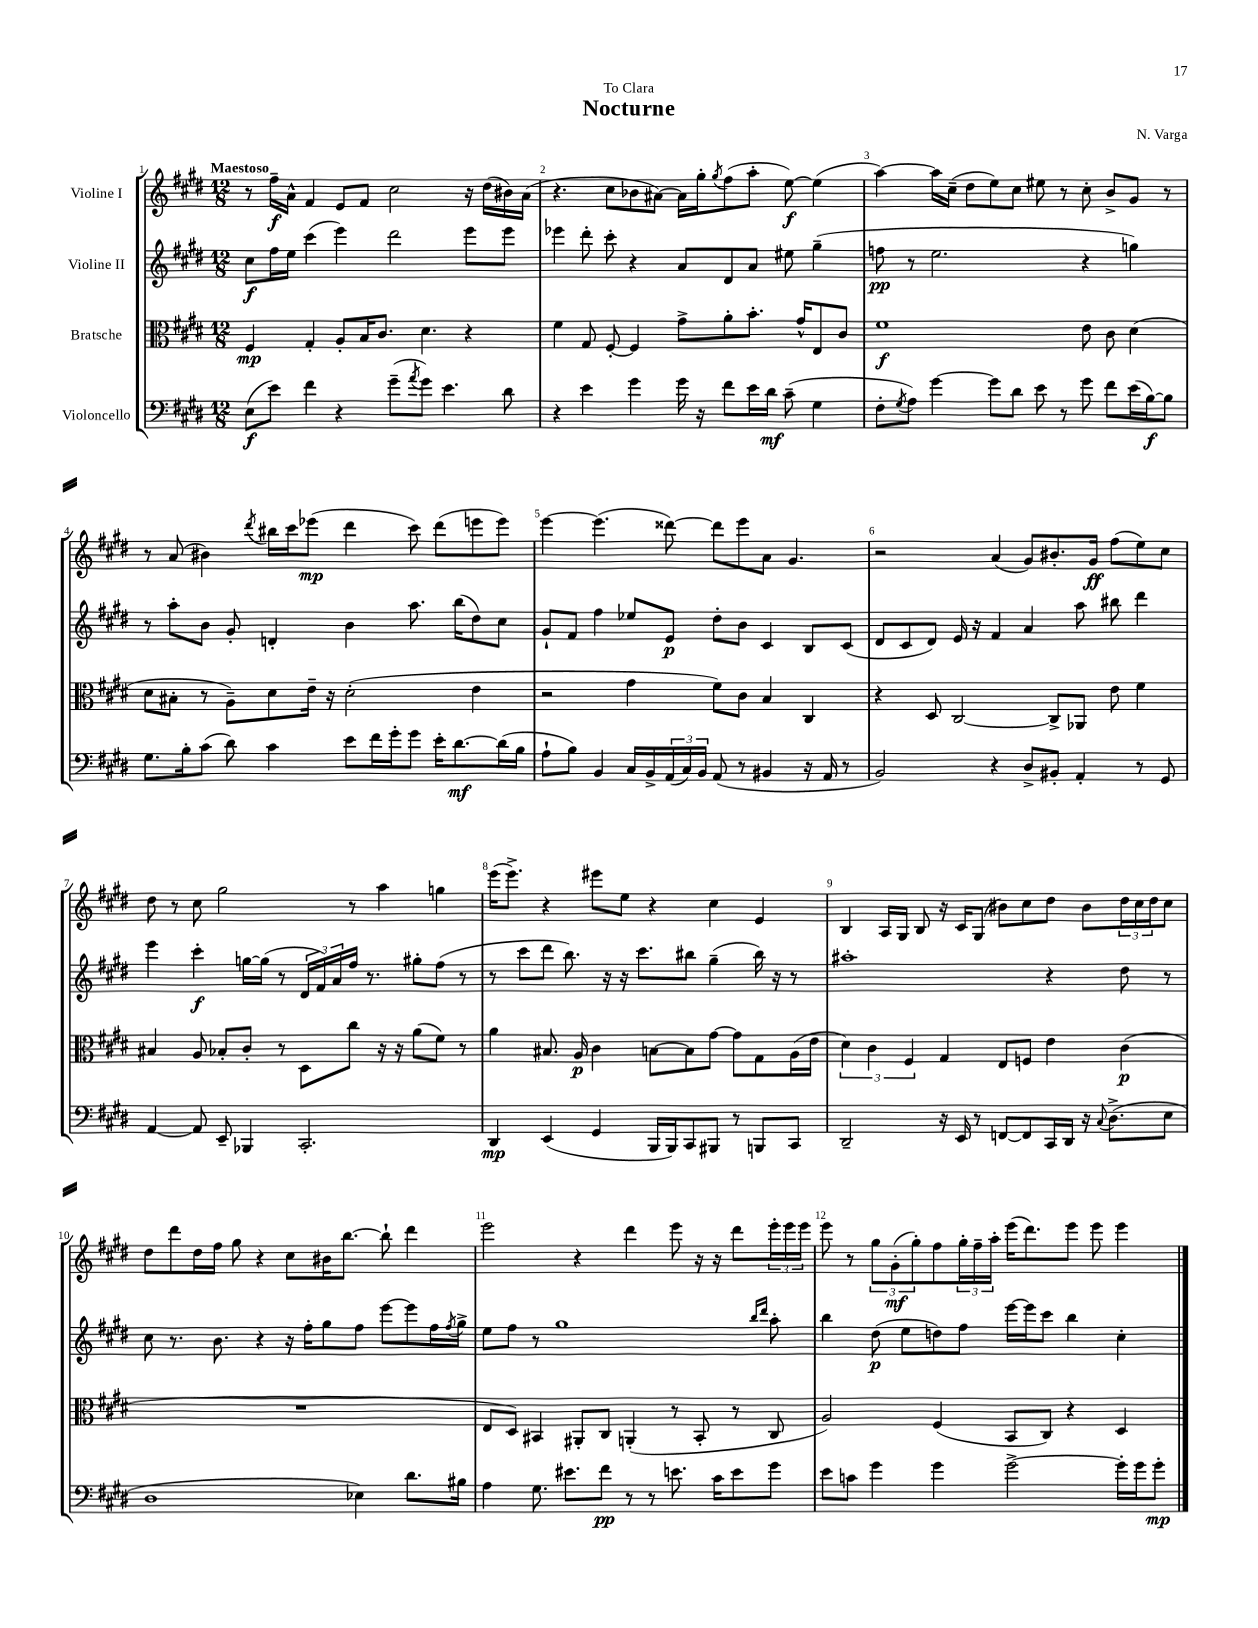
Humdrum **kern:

**kern	**kern	**kern	**kern
*staff4	*staff3	*staff2	*staff1
*clefF4	*clefC3	*clefG2	*clefG2
*k[f#c#g#d#]	*k[f#c#g#d#]	*k[f#c#g#d#]	*k[f#c#g#d#]
*M12/8	*M12/8	*M12/8	*M12/8
(8E	4F#	8cc#	8r
8e)	.	16ff#	16ff#~
.	.	16ee	16a^^
4f#	4G#'	(4ccc#	4f#
4r	8A'	4eee)	8e
.	16B	.	8f#
.	8.c#	.	.
(8g#~	.	2ddd#	2cc#
8qa	.	.	.
8g#)	4.d#	.	.
4.e	.	.	.
.	4r	8eee	16r
.	.	.	(16dd#
8d#	.	8eee	16b#)
.	.	.	(16a
=	=	=	=
4r	4f#	4eee-	4.r
4e	8G#	8ddd#'	.
.	[8F#'	8ccc#'	8cc#
4g#	4F#]	4r	8b-
.	.	.	[8a#)
16g#	8g#^	8a	16a#]
16r	.	.	16gg#'
.	.	.	8qgg#
8f#	8a'	8d#	(8ff#
16e	8.b'	8a	8aa'
16d#	.	.	.
(8c#~	.	8ee#	[8ee)
.	16g#^^	.	.
4G#	8E	(4gg#~	(4ee]
.	8c#	.	.
=	=	=	=
8F#'	1f#	8ff	[4aa)
8qG#	.	.	.
8A)	.	8r	.
[4g#	.	2.ee	16aa]
.	.	.	(16cc#~
.	.	.	8dd#
8g#]	.	.	8ee)
8d#	.	.	8cc#
8e	.	.	8ee#
8r	.	.	8r
8g#	8e	4r	8cc#'
8f#	8c#	.	8b^
(16e	(4d#	4gg)	8g#
[16B)	.	.	.
8B]	.	.	8r
=	=	=	=
8.G#	8d#	8r	8r
.	8B#'	8aa'	(8a
16B'	.	.	.
(8c#	8r	8b	4b#)
8d#)	8A~)	8g#'	.
.	.	.	8qddd#
4c#	8d#	4d'	16bb#
.	.	.	16ccc#
.	16e~	.	(8eee-
.	16r	.	.
8e	(2d#'	4b	4ddd#
16f#	.	.	.
16g#'	.	.	.
8g#	.	8.aa	8ccc#)
16e'	.	.	(8ddd#
[8.d#	.	(16bb	.
.	4e	8dd#)	8eee
(16d#]	.	8cc#	8eee)
16B	.	.	.
=	=	=	=
8A`	2r	8g#`	[4eee
8B)	.	8f#	.
4BB	.	4ff#	(4.eee]
16C#	4g#	8ee-	.
16BB^	.	.	.
(24AA	.	8e	[8ddd##)
24C#)	.	.	.
24BB	.	.	.
(8AA	8f#)	8dd#'	8ddd##]
8r	8c#	8b	8eee
4BB#	4B	4c#	8a
.	.	.	4.g#
16r	4C#	8B	.
16AA	.	.	.
8r	.	(8c#	.
=	=	=	=
2BB)	4r	8d#	2r
.	.	8c#	.
.	8D#	8d#)	.
.	[2C#	16e	.
.	.	16r	.
4r	.	4f#	(4a
8D#^	.	4a	8g#)
8BB#'	8C#^]	.	8.b#'
4AA'	8AA-	8aa	.
.	.	.	16g#
.	8e	8bb#	(8ff#
8r	4f#	4ddd#	8ee)
8GG#	.	.	8cc#
=	=	=	=
[4AA	4B#	4eee	8dd#
.	.	.	8r
8AA]	8A	4ccc#'	8cc#
8EE~	8B-'	.	2gg#
4BBB-	8c#'	[16gg	.
.	.	(16gg]	.
.	8r	8r	.
2.CC#'	8D#	24d#	.
.	.	24f#)	.
.	.	24a	.
.	8cc#	16ff#	8r
.	.	8.r	.
.	16r	.	4aa
.	16r	.	.
.	(8a	8gg#'	.
.	8f#)	(8ff#	4gg
.	8r	8r	.
=	=	=	=
4DD#	4a	8r	(16eee
.	.	.	8.eee^)
.	.	8ccc#	.
(4EE	8.B#	8ddd#	4r
.	.	8.bb)	.
.	16A	.	.
4GG#	4c#	.	8eee#
.	.	16r	.
.	.	16r	8ee
.	.	8.ccc#	.
16BBB	[8B	.	4r
16BBB)	.	.	.
8CC#	8B]	8bb#	.
8BBB#	[8g#	(4gg#~	4cc#
8r	8g#]	.	.
8BBB	8G#	16bb#)	4e
.	.	16r	.
8CC#	(16A	8r	.
.	16e	.	.
=	=	=	=
2DD#~	6d#)	1aa#'	4B
.	6c#	.	.
.	.	.	16A
.	.	.	16G#
.	6F#	.	.
.	.	.	8B
16r	4G#	.	16r
16EE	.	.	16c#
8r	.	.	(8G#
[8FF	8E	.	8b#)
8FF]	8F	.	8cc#
16CC#	4e	4r	8dd#
16DD#	.	.	.
16r	.	.	8b#
8qqC#	.	.	.
(8.D#^	.	.	.
.	(4c#	8dd#	24dd#
.	.	.	24cc#
.	.	.	24dd#
8E	.	8r	8cc#
=	=	=	=
1D#	1.r	8cc#	8dd#
.	.	8.r	8ddd#
.	.	.	16dd#
.	.	8.b	16ff#
.	.	.	8gg#
.	.	4r	4r
.	.	16r	8cc#
.	.	16ff#'	.
.	.	8gg#	16b#
.	.	.	[8.bb
4E-)	.	8ff#	.
.	.	[8eee	8bb`]
8.d#	.	8eee]	4ddd#
.	.	16ff#	.
.	.	8qff#	.
16B#	.	16gg#^	.
=	=	=	=
4A	8E	8ee	2eee
.	8D#)	8ff#	.
8.G#	4BB#	8r	.
.	.	1gg#	.
8.e#	.	.	.
.	8AA#'	.	4r
8f#	8C#	.	.
8r	(4AA'	.	4ddd#
8r	.	.	.
8.e	8r	.	8eee
.	8BB#'	.	16r
16c#	.	.	16r
8e	8r	.	8ddd#
.	.	16qqbb	.
.	.	16qqddd#	.
8g#	8C#	8aa'	24eee'
.	.	.	24eee
.	.	.	24eee
=	=	=	=
8e	2A)	4bb	8eee
8c	.	.	8r
4g#	.	(8dd#	12gg#
.	.	.	(12g#'
.	.	8ee	.
.	.	.	12gg#')
4g#	(4F#	8dd)	8ff#
.	.	8ff#	24gg#'
.	.	.	24ff#~
.	.	.	24aa'
[2g#^	8BB	[16eee	(16eee
.	.	16eee]	8.ddd#)
.	8C#)	8ccc#	.
.	4r	4bb	8eee
.	.	.	8eee
16g#']	4D#	4cc#'	4eee
16g#	.	.	.
8g#'	.	.	.
==	==	==	==
*-	*-	*-	*-
